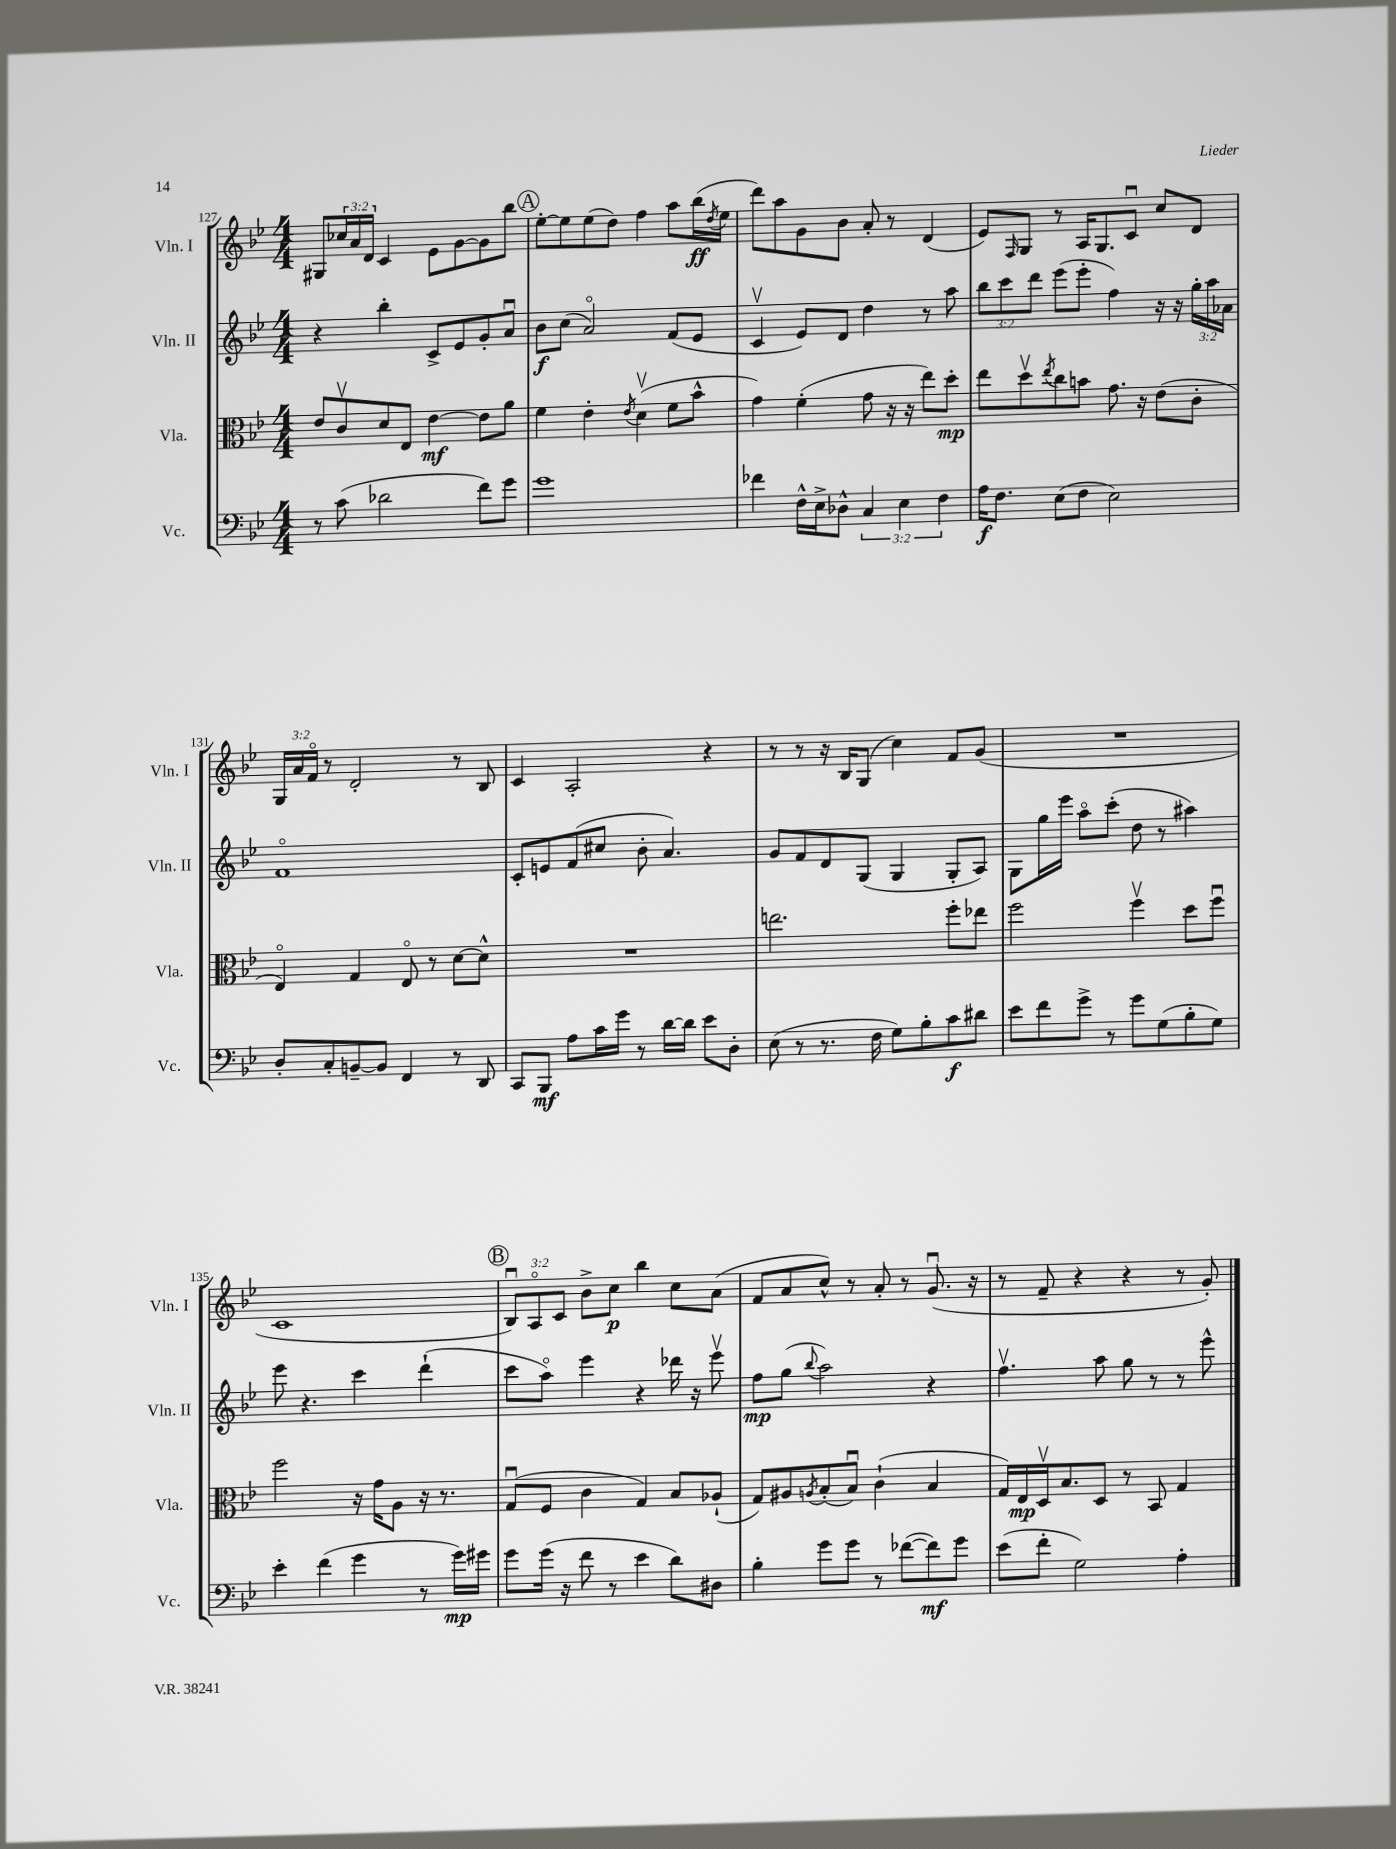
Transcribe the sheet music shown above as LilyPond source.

<<
\new StaffGroup <<
\new Staff = "s0" \with { instrumentName = "Vln. I" shortInstrumentName = "Vln. I" } {
    \clef treble \key bes \major \numericTimeSignature \time 4/4 \override Staff.TupletNumber.text = #tuplet-number::calc-fraction-text
    gis8 \tuplet 3/2 { ces''16 a'16 d'16 } c'4 ees'8 g'8~ g'8 bes''8 |
    \mark \markup { \circle "A" } ees''8~-. ees''8 ees''8( d''8) f''4 a''8 bes''16\ff( \acciaccatura { d''8 } ees''16 |
    d'''8) a''8 g'8 bes'8 a'8-. r8 d'4( |
    ees'8) \grace { f16 } g8 r8 a16 g8. c'8\downbow c''8 d'8 |
    \tuplet 3/2 { g16 a'16 f'16\flageolet } r8 d'2-. r8 bes8 |
    c'4 a2-. r4 |
    r8 r8 r16 bes16 g8( c''4) f'8 g'8( |
    R1 |
    c'1 |
    \mark \markup { \circle "B" } \tuplet 3/2 { bes8\downbow) a8\flageolet c'8 } bes'8-> c''8\p bes''4 c''8 a'8( |
    f'8 a'8 c''8-^) r8 a'8-. r8 g'8.\downbow( r16 |
    r8 f'8-- r4 r4 r8 g'8-.) \bar "|." |
}
\new Staff = "s1" \with { instrumentName = "Vln. II" shortInstrumentName = "Vln. II" } {
    \clef treble \key bes \major \numericTimeSignature \time 4/4 \override Staff.TupletNumber.text = #tuplet-number::calc-fraction-text
    r4 bes''4-. c'8-> ees'8 g'8-. a'8\downbow |
    \mark \markup { \circle "A" } bes'8\f c''8( a'2\flageolet) f'8( ees'8 |
    c'4\upbow ees'8) d'8 d''4 r8 a''8 |
    \tuplet 3/2 { bes''8 c'''8 d'''8 } ees'''8( ees'''8-. f''4) r16 r16 \tuplet 3/2 { g''16-. a''16 aes'16 } |
    f'1\flageolet |
    c'8-. e'8 f'8( cis''8 bes'8-. a'4.) |
    g'8 f'8 d'8 g8( g4 g8-. a8) |
    g8 g''16 ees'''16 a''8\flageolet c'''8-.( d''8 r8 ais''4) |
    ees'''8 r4. c'''4 d'''4-!( |
    \mark \markup { \circle "B" } c'''8 a''8\flageolet) ees'''4 r4 des'''16 r16 ees'''8\upbow |
    f''8\mp g''8( \appoggiatura { bes''8 } a''2) r4 |
    f''4.\upbow a''8 g''8 r8 r8 ees'''8-^ \bar "|." |
}
\new Staff = "s2" \with { instrumentName = "Vla." shortInstrumentName = "Vla." } {
    \clef alto \key bes \major \numericTimeSignature \time 4/4
    ees'8 c'8\upbow d'8 ees8 ees'4~\mf ees'8 a'8 |
    \mark \markup { \circle "A" } f'4 ees'4-. \acciaccatura { ees'8 } d'4\upbow( f'8 bes'8-^ |
    g'4) f'4-.( g'8 r16 r16 ees''8) d''8-.\mp |
    ees''8 d''8\upbow \acciaccatura { ees''8 } c''8 b'8 g'8. r16 ees'8( c'8-. |
    ees4\flageolet) g4 ees8\flageolet r8 d'8~ d'8-^ |
    R1 |
    e''2. f''8-. ees''8 |
    f''2 f''4\upbow d''8 f''8\downbow |
    f''2 r16 g'16 a8 r16 r8. |
    \mark \markup { \circle "B" } g8\downbow( f8 c'4 g4) bes8 aes8-!( |
    g8) ais8 \acciaccatura { a8 } bes8-.( bes8\downbow) c'4-!( bes4 |
    g16) ees16\mp d16\upbow bes8. d8 r8 bes,8 g4 \bar "|." |
}
\new Staff = "s3" \with { instrumentName = "Vc." shortInstrumentName = "Vc." } {
    \clef bass \key bes \major \numericTimeSignature \time 4/4 \override Staff.TupletNumber.text = #tuplet-number::calc-fraction-text
    r8 c'8( des'2 f'8) g'8 |
    \mark \markup { \circle "A" } g'1 |
    fes'4 f16-^ ees16-> des8-^ \tuplet 3/2 { c4 ees4 f4 } |
    a16\f f8. ees8( f8 ees2) |
    d8-. c8-. b,8~-- b,8 f,4 r8 d,8 |
    c,8 bes,,8\mf a8 c'16 g'16 r8 d'16~ d'16 ees'8 d8-. |
    ees8( r8 r8. f16 g8) bes8-. c'8\f dis'8 |
    ees'8 f'8 g'8-> r8 g'8 g8( bes8-. g8) |
    ees'4-. f'4( g'4 r8 g'16\mp) gis'16 |
    \mark \markup { \circle "B" } g'8 g'16( r16 f'8 r8 ees'4 d'8) dis8 |
    bes4-. g'8 g'8 r8 fes'8~( fes'8\mf) g'8 |
    ees'8( f'8-. g2) a4-. \bar "|." |
}
>>
>>
\layout { \context { \Score currentBarNumber = #127 } }
